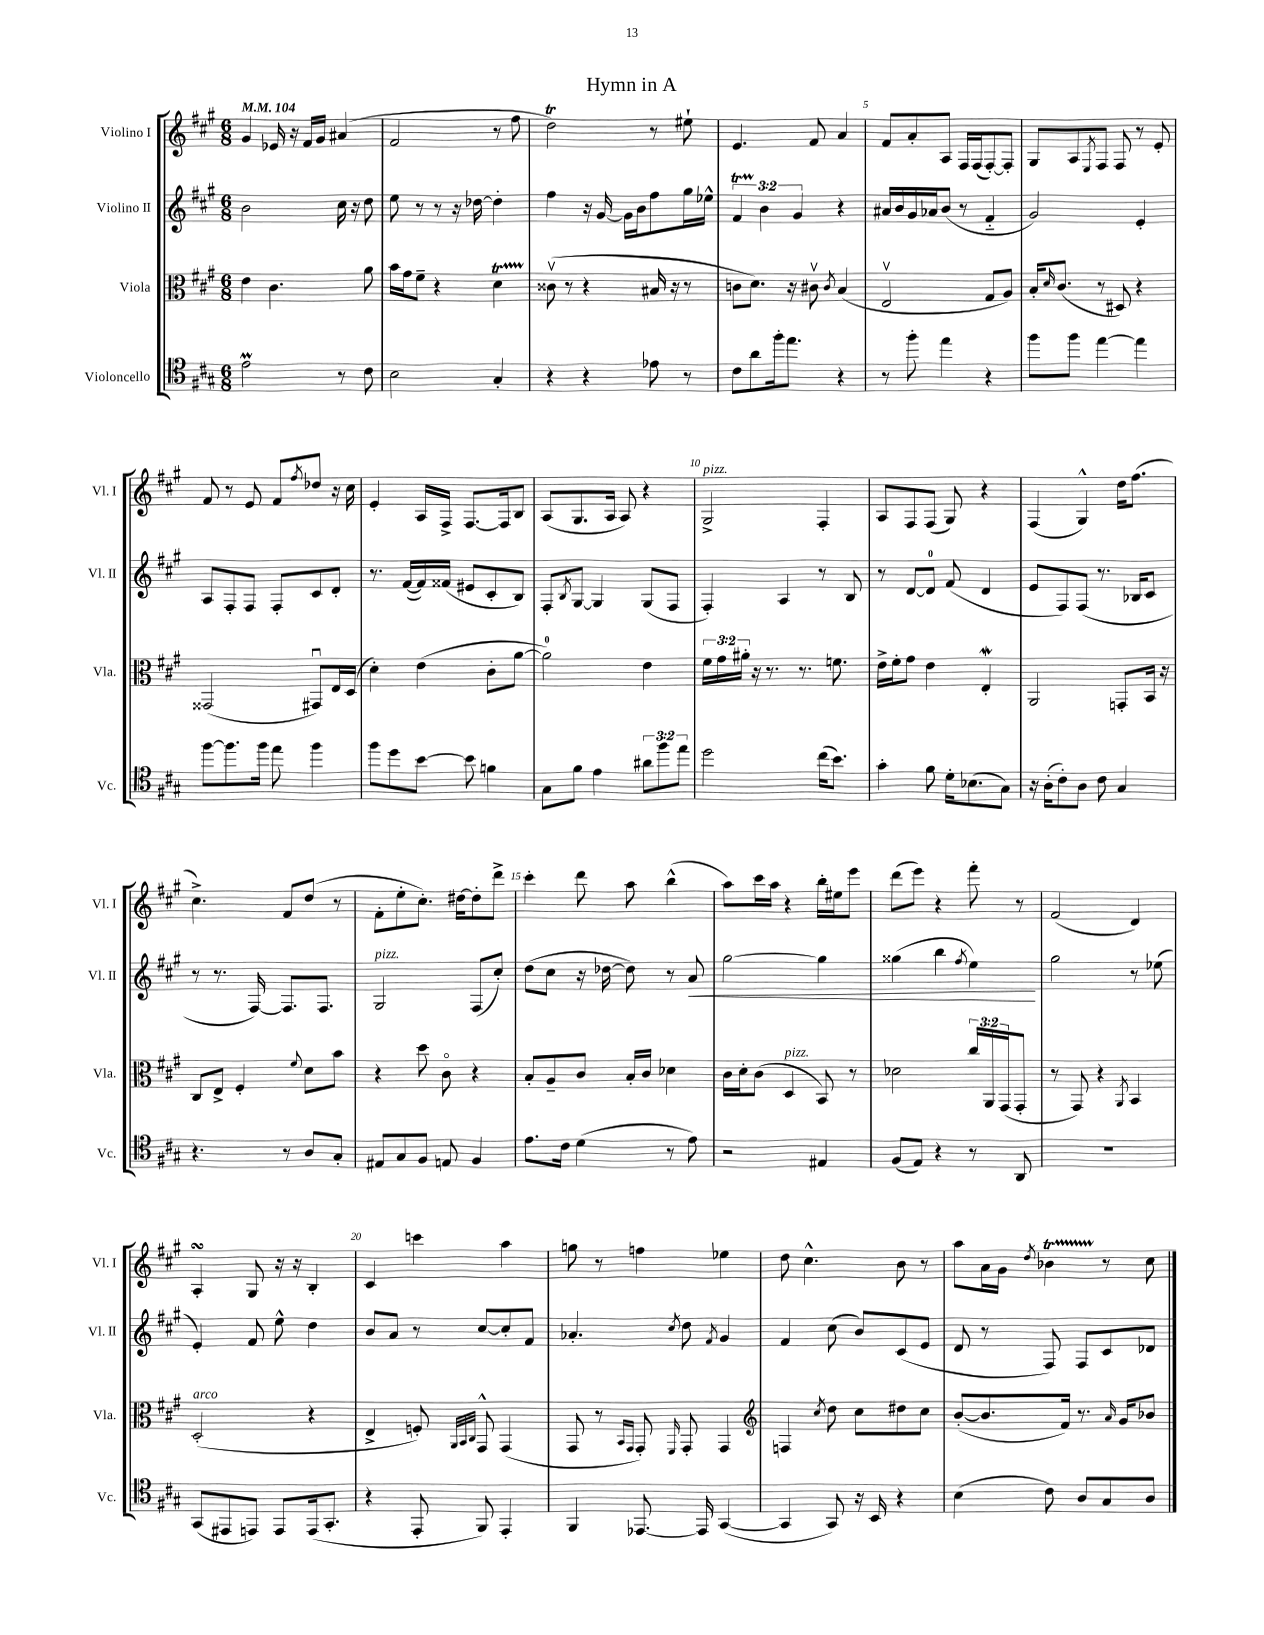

**kern	**kern	**kern	**kern
*staff4	*staff3	*staff2	*staff1
*clefC4	*clefC3	*clefG2	*clefG2
*k[f#c#g#]	*k[f#c#g#]	*k[f#c#g#]	*k[f#c#g#]
*M6/8	*M6/8	*M6/8	*M6/8
*MM104	*MM104	*MM104	*MM104
2e	4e	2b	4g#
.	4.c#	.	16e-
.	.	.	16r
.	.	.	16f#
.	.	.	16g#
8r	.	16cc#	(4a#
.	.	16r	.
8c#	8a	8dd	.
=	=	=	=
2B	16b	8ee	2f#
.	16g#	.	.
.	8f#~	8r	.
.	4r	8r	.
.	.	16r	.
.	.	[16dd-	.
4G#'	4d	4dd-']	8r
.	.	.	8ff#
=	=	=	=
4r	(8c##v	4ff#	2dd)
.	8r	.	.
4r	4r	16r	.
.	.	[16g#	.
.	.	16g#]	.
.	.	16b	.
8e-	16B#	8ff#	8r
.	16r	.	.
8r	8r	16gg#	8ee#`
.	.	16ee-^^	.
=	=	=	=
8c#	8c	6f#	4.e
8a	8.d)	.	.
.	.	6b	.
16ff#'	.	.	.
8.ee	16r	.	.
.	.	6g#	.
.	8c#v	.	8f#
.	8qc#	.	.
4r	(4B	4r	4a
=	=	=	=
8r	2Ev	16a#	8f#
.	.	16b	.
8ff#'	.	16g#	8a'
.	.	16a-	.
4ee	.	(8b	8A
.	.	8r	16F#
.	.	.	(16F#
4r	8G#	4f#'~	[8F#')
.	8A)	.	8F#']
=	=	=	=
8ff#	16B'	2g#)	8G#
.	16qqd	.	.
.	(8.c#	.	.
8ff#	.	.	8A
.	.	.	8qE
[4ee	8r	.	8F#
.	8D#)	.	8F#
4ee]	4r	4e'	8r
.	.	.	8e'
=	=	=	=
[8ff#	(2GG##	8A	8f#
8.ff#]	.	8F#'	8r
.	.	8F#	8e
16ff#	.	.	.
8ee	.	8F#'	8f#
.	.	.	8qff#
4ff#	8GG#u)	8c#	8dd-
.	16E	8d'	16r
.	(16D	.	16cc#
=	=	=	=
8ff#	4d')	8.r	4e'
8dd	.	.	.
.	.	([16f#	.
[8b	(4e	16f#])	16A
.	.	(16f##	16F#^
8b]	.	8e#	[8.F#
4f	8c#'	8c#'	.
.	.	.	16F#]
.	[8a	8B)	8B
=	=	=	=
8G#	2a])	8F#'	(8A
.	.	8qB	.
8f#	.	[8G#	8.G#
4e	.	4G#]	.
.	.	.	16A
.	.	.	8A)
12a#	4e	(8G#	4r
12ff#	.	.	.
.	.	8F#	.
12ee	.	.	.
=	=	=	=
2dd	24f#	4F#')	2G#^
.	24g#	.	.
.	24a#'	.	.
.	16r	.	.
.	8.r	.	.
.	.	4A	.
.	8.r	.	.
(16cc#	.	8r	4F#'
8.b)	8.f	.	.
.	.	8B	.
=	=	=	=
4g#'	16e^	8r	8A
.	16f#'	.	.
.	8g#	[8d	8F#
8f#	4e	8d]	(8F#
16d'	.	(8f#	8G#)
(8.B-	.	.	.
.	4E'	4d	4r
8G#)	.	.	.
=	=	=	=
16r	2AA	8e	(4F#
(16A'	.	.	.
8c#')	.	8F#)	.
8A	.	(8F#	4G#^^)
8c#	.	8.r	.
4G#	8GG'	.	16dd
.	.	16B-	(8.ff#
.	16BB	8c#	.
.	16r	.	.
=	=	=	=
4.r	8C#	8r	4.cc#^)
.	8E^	8.r	.
.	4F#'	.	.
.	.	[16F#)	.
8r	.	8.F#]	8f#
.	8qqf#	.	.
8A	8d	.	(8dd
.	.	8.F#	.
8G#'	8b	.	8r
=	=	=	=
8E#	4r	2G#	8f#'
8G#	.	.	8ee'
8F#	8dd	.	8.cc#')
8E	8c#o	.	.
.	.	.	[16dd#
4F#	4r	(8F#	8dd#']
.	.	8cc#')	8ddd^
=	=	=	=
8.e	8B'	(8dd	4ccc#'
.	8A~	8cc#	.
16c#	.	.	.
(4d	8c#	16r	8ddd
.	.	[16dd-	.
.	16B'	8dd-])	8aa
.	16c#	.	.
8r	4d-	8r	(4bb^^
8e)	.	8a	.
=	=	=	=
2r	16c#	[2gg#	8aa)
.	16d'	.	.
.	(8c#	.	16ccc#
.	.	.	16aa
.	4D	.	4r
4E#	8BB)	4gg#]	16bb'
.	.	.	16ee#
.	8r	.	8eee
=	=	=	=
(8F#	2d-	(4gg##	(8ddd
8E)	.	.	8eee)
4r	.	4bb	4r
.	.	8qff#	.
8r	24cc#	4ee)	8fff#'
.	24AA	.	.
.	(24GG#	.	.
8AA	8GG#'	.	8r
=	=	=	=
2.r	8r	2gg#	(2f#
.	8GG#)	.	.
.	4r	.	.
.	8qAA	.	.
.	4BB	8r	4d)
.	.	(8ee-	.
=	=	=	=
(8GG#	(2D'	4e')	4A'
8EE#	.	.	.
8EE)	.	8f#	8G#
8EE	.	8ee^^	16r
.	.	.	16r
(16EE	4r	4dd	4B'
8.GG#'	.	.	.
=	=	=	=
4r	4E^	8b	4c#
.	.	8a	.
8EE'	8F')	8r	4ccc
.	32qqAA	.	.
.	32qqBB	.	.
.	32qqC#	.	.
8FF#)	8GG#^^	[8cc#	.
4EE'	(4GG#	8cc#']	4aa
.	.	8f#	.
=	=	=	=
4FF#	8GG#	4.a-'	8gg
.	8r	.	8r
.	16qqBB	.	.
.	16qqGG#	.	.
[8.EE-	8GG#')	.	4ff
.	16qqFF#	8qcc#	.
.	8GG#'	8dd	.
16EE-]	.	.	.
.	.	8qf#	.
([4GG#	4GG#	4g#	4ee-
=	=	=	=
*	*clefG2	*	*
4GG#]	4F	4f#	8dd
.	.	.	4.cc#^^
.	8qcc#	.	.
8GG#)	8dd	(8cc#	.
16r	8cc#	8b)	.
16BB	.	.	.
4r	8dd#	(8c#	8b
.	8cc#	8e	8r
=	=	=	=
(4B	([8b'	8d	8aa
.	8.b]	8r	16a
.	.	.	16g#
.	.	.	8qdd
8c#)	.	8F#)	4b-
.	16f#)	.	.
8A	8.r	8F#	.
8G#	.	8c#	8r
.	16qqa	.	.
.	16g#	.	.
8A	8b-	8d-	8cc#
==	==	==	==
*-	*-	*-	*-
